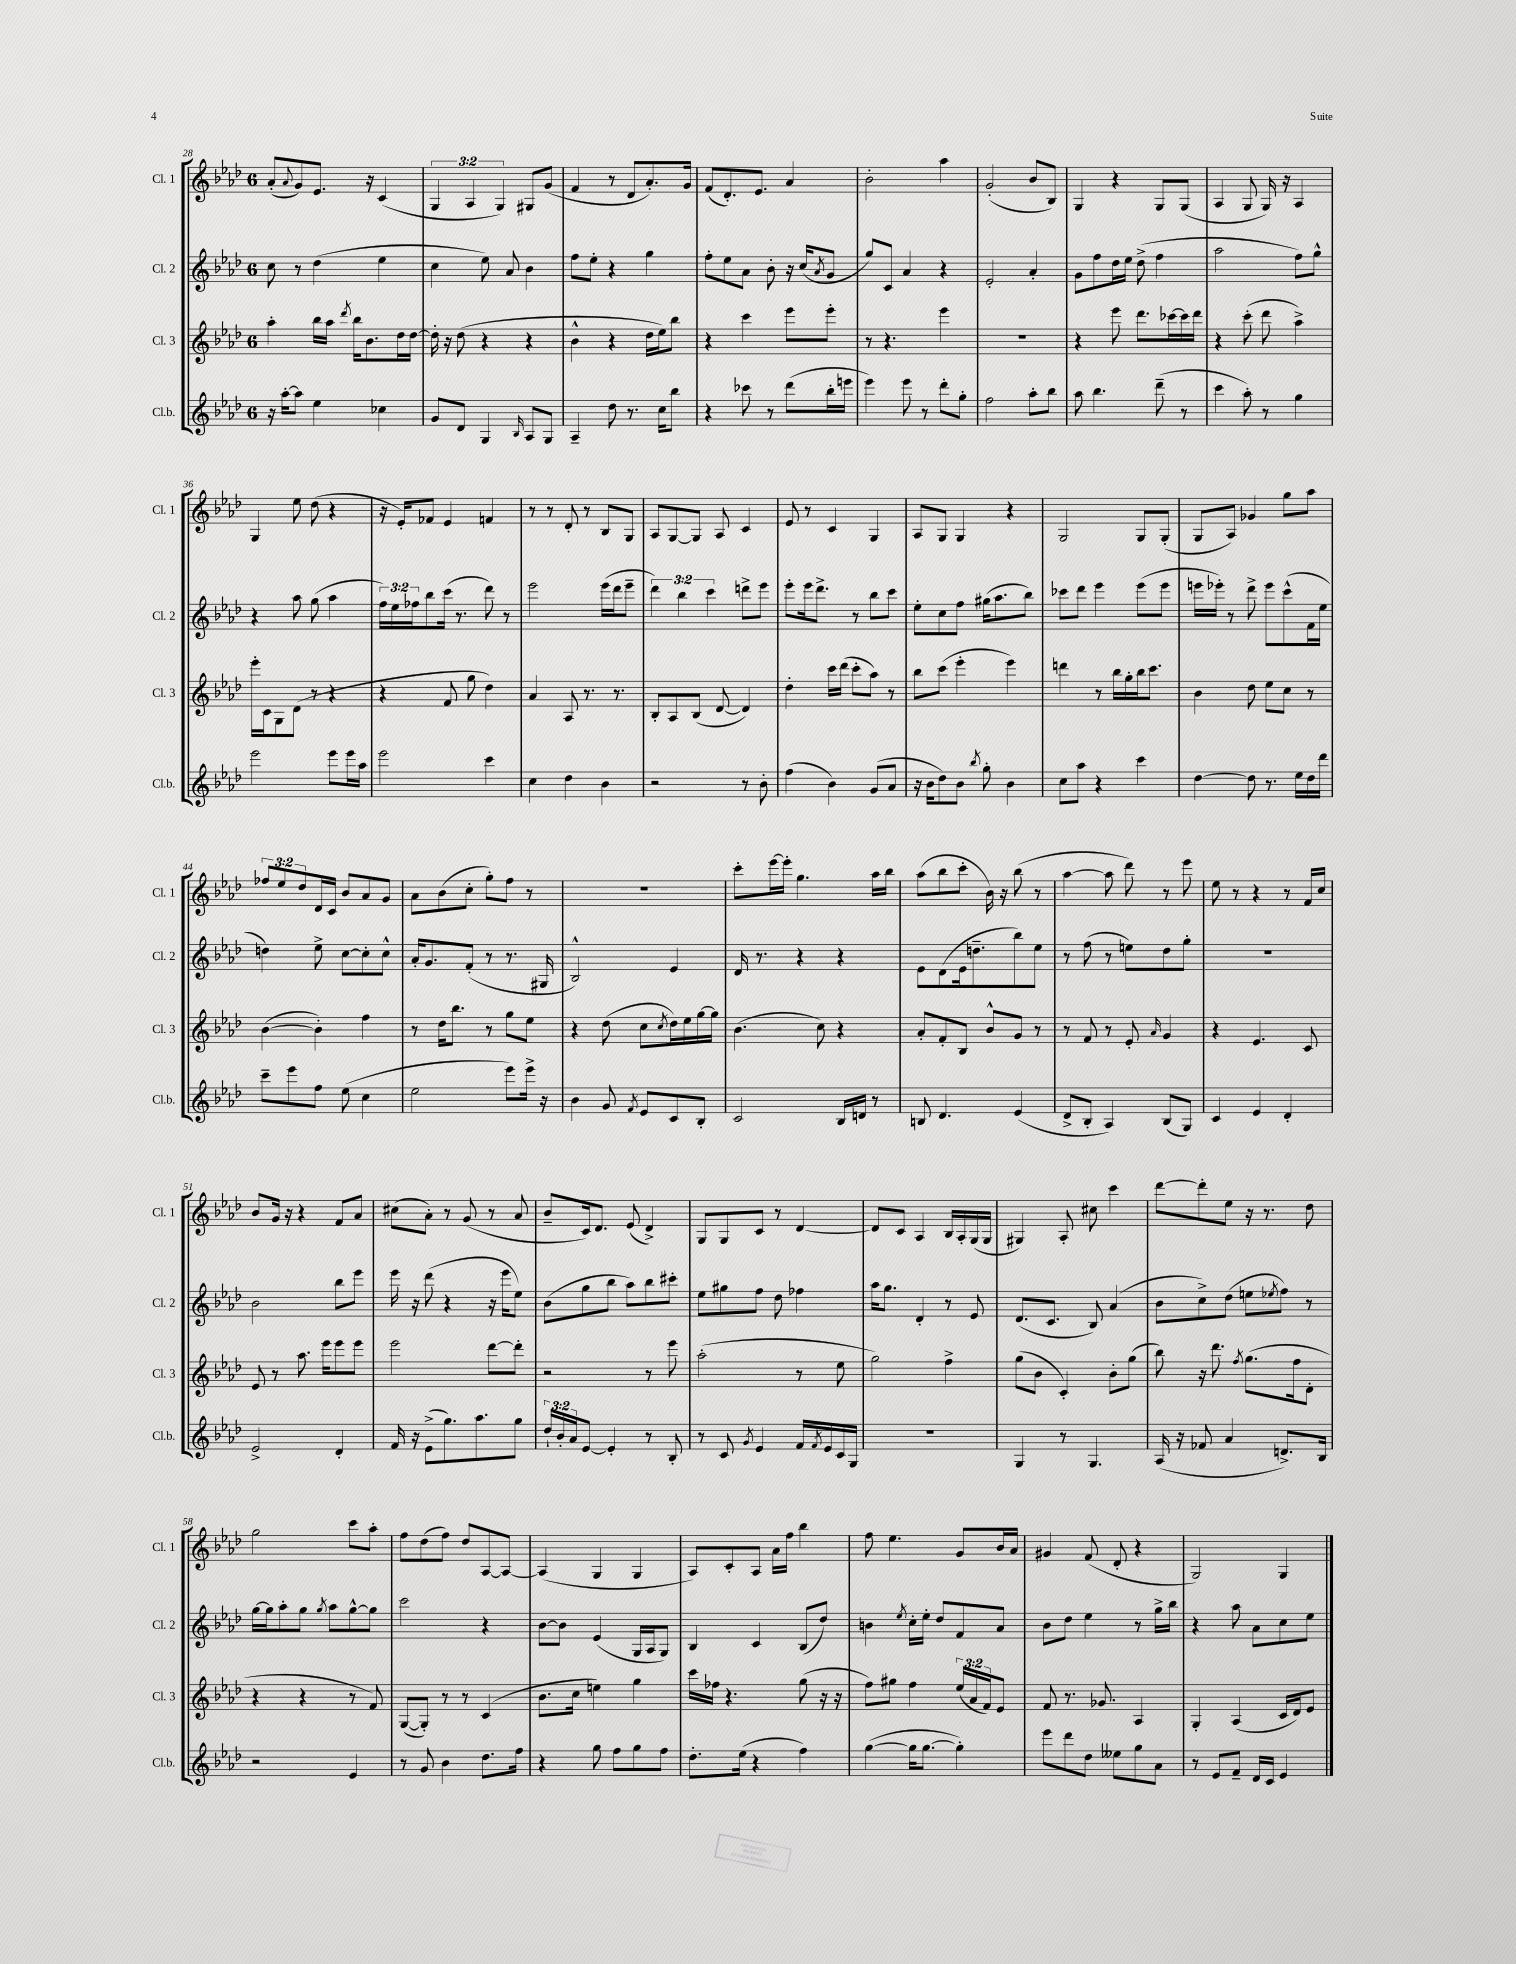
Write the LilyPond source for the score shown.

<<
\new StaffGroup <<
\new Staff = "s0" \with { instrumentName = "Cl. 1" shortInstrumentName = "Cl. 1" } {
    \clef treble \key aes \major \once \override Staff.TimeSignature.style = #'single-digit \time 6/8 \override Staff.TupletNumber.text = #tuplet-number::calc-fraction-text
    aes'8-.( \appoggiatura { aes'8 } g'8) ees'8. r16 c'4( |
    \tuplet 3/2 { g4 aes4 g4) } gis8 g'8( |
    f'4 r8 des'8 aes'8.-.) g'16 |
    f'8( des'8.-.) ees'8. aes'4 |
    bes'2-. aes''4 |
    g'2-.( bes'8 bes8) |
    g4 r4 g8 g8( |
    aes4 g8 g16) r16 aes4 |
    g4 ees''8 des''8( r4 |
    r16 ees'16-.) fes'8 ees'4 f'4 |
    r8 r8 des'8-. r8 bes8 g8 |
    aes8 g8~ g8 aes8 c'4 |
    ees'8 r8 c'4 g4 |
    aes8 g8 g4 r4 |
    g2 g8 g8-.( |
    g8 aes8) ges'4 g''8 aes''8 |
    \tuplet 3/2 { fes''8 ees''8 des''8 } des'16 c'16 bes'8 aes'8 g'8 |
    aes'8 bes'8( c''8-. g''8-.) f''8 r8 |
    R2. |
    c'''8-. ees'''16~ ees'''16-. g''4. aes''16 bes''16 |
    aes''8( bes''8 c'''8-. bes'16) r16 bes''8( r8 |
    aes''4~ aes''8 des'''8) r8 ees'''8 |
    ees''8 r8 r4 r8 f'16 c''16 |
    bes'8 g'16 r16 r4 f'8 aes'8 |
    cis''8( aes'8-.) r8 g'8( r8 aes'8 |
    bes'8-- c'16) des'8. ees'8( des'4->) |
    g8 g8 c'8 r8 des'4~ |
    des'8 c'8 aes4 bes16 aes16-. g16( g16 |
    gis4) aes8-. cis''8 c'''4 |
    des'''8~ des'''8-. ees''8 r16 r8. des''8 |
    g''2 c'''8 aes''8-. |
    f''8 des''8( f''8) des''8 aes8~ aes8~ |
    aes4( g4 g4 |
    aes8) c'8-. aes8 aes'16 f''16 bes''4 |
    f''8 ees''4. g'8 bes'16 aes'16 |
    gis'4 f'8( des'8-. r4 |
    g2) g4 \bar "|." |
}
\new Staff = "s1" \with { instrumentName = "Cl. 2" shortInstrumentName = "Cl. 2" } {
    \clef treble \key aes \major \once \override Staff.TimeSignature.style = #'single-digit \time 6/8 \override Staff.TupletNumber.text = #tuplet-number::calc-fraction-text
    c''8 r8 des''4( ees''4 |
    c''4 ees''8) aes'8 bes'4 |
    f''8 ees''8-. r4 g''4 |
    f''8-. ees''8 aes'8 bes'8-. r16 c''16( \acciaccatura { aes'8 } g'8 |
    g''8) c'8 aes'4 r4 |
    ees'2-. aes'4-. |
    g'8 f''8 des''16 ees''16 des''8->( f''4 |
    aes''2 f''8) g''8-^ |
    r4 aes''8 g''8( aes''4 |
    \tuplet 3/2 { f''16) ees''16 fes''16 } bes''8 c'''16( r8. des'''8) r8 |
    ees'''2 ees'''16( des'''16 ees'''8-- |
    \tuplet 3/2 { des'''4) bes''4 c'''4 } d'''8-> ees'''8 |
    ees'''8-. ees'''16 des'''8.-> r8 bes''8 c'''8 |
    ees''8-. c''8 f''8 gis''16( aes''8. bes''8) |
    ces'''8 des'''8 ees'''4 ees'''8( ees'''8 |
    e'''16 ees'''16-.) r8 des'''8-> ees'''8 c'''8-^( f'16 ees''16 |
    d''4) ees''8-> c''8~ c''8-. c''8-^ |
    aes'16-. g'8. f'8-.( r8 r8. gis16 |
    bes2-^) ees'4 |
    des'16 r8. r4 r4 |
    ees'8 des'8( ees'16 d''8.-- bes''8) ees''8 |
    r8 f''8( r8 e''8) des''8 g''8-. |
    R2. |
    bes'2 bes''8 ees'''8 |
    ees'''16 r16 des'''8( r4 r16 ees'''16 ees''8) |
    bes'8( g''8 bes''8 aes''8) bes''8 cis'''8-. |
    ees''8 gis''8 f''8 des''8 fes''4 |
    aes''16 g''8. des'4-. r8 ees'8 |
    des'8.( c'8. bes8) aes'4( |
    bes'8 c''8->) des''8( e''8 \acciaccatura { ees''8 } f''8) r8 |
    g''16~ g''16 aes''8-. g''8 \acciaccatura { g''8 } aes''8 g''8~-^ g''8 |
    c'''2 r4 |
    bes'8~ bes'8 ees'4( g16 aes16 g8) |
    bes4 c'4 bes8( des''8) |
    b'4 \acciaccatura { ees''8 } c''16-. ees''16-. des''8 f'8 aes'8 |
    bes'8 des''8 ees''4 r8 g''16-> bes''16 |
    r4 aes''8 aes'8 c''8 ees''8 \bar "|." |
}
\new Staff = "s2" \with { instrumentName = "Cl. 3" shortInstrumentName = "Cl. 3" } {
    \clef treble \key aes \major \once \override Staff.TimeSignature.style = #'single-digit \time 6/8 \override Staff.TupletNumber.text = #tuplet-number::calc-fraction-text
    aes''4-. bes''16 aes''16 \acciaccatura { des'''8 } bes''16 bes'8. des''16 des''16~ |
    des''16-. r16 des''8( r4 r4 |
    bes'4-^ r4 des''16 ees''16) bes''8 |
    r4 c'''4 ees'''8 ees'''8-. |
    r8 r4. ees'''4 |
    R2. |
    r4 ees'''8 des'''8. ces'''16~ ces'''16 des'''16 |
    r4 c'''8-.( des'''8 aes''4->) |
    ees'''16-. c'16 g8 des'8( r8 r4 |
    r4 f'8 g''8 des''4) |
    aes'4 aes8 r8. r8. |
    bes8-. aes8 bes8( des'8~ des'4) |
    des''4-. c'''16 des'''16( c'''8-. aes''8) r8 |
    bes''8 c'''8( ees'''4-. ees'''4) |
    d'''4 r8 bes''16 g''16-. bes''16 c'''8. |
    bes'4 des''8 ees''8 c''8 r8 |
    bes'4~( bes'4-.) f''4 |
    r8 des''16 bes''8. r8 g''8 ees''8 |
    r4 des''8( c''8 \acciaccatura { c''8 } des''16) ees''16 g''16~ g''16 |
    bes'4.( c''8) r4 |
    aes'8-. f'8-. bes8 bes'8-^ g'8 r8 |
    r8 f'8 r8 ees'8-. \grace { aes'16 } g'4 |
    r4 ees'4. c'8 |
    ees'8 r8 aes''8. ees'''16 ees'''8 ees'''8 |
    ees'''2 des'''8~ des'''8-. |
    r2 r8 ees'''8 |
    aes''2-.( r8 ees''8 |
    g''2) f''4-> |
    g''8( bes'8 c'4-.) bes'8-. g''8( |
    bes''8) r16 des'''8. \acciaccatura { f''8 } g''8.( f''16 des'8-. |
    r4 r4 r8 f'8) |
    g8~( g8-.) r8 r8 c'4( |
    bes'8. c''16 e''4) g''4 |
    c'''16 fes''16 r4. g''8( r16 r16 |
    f''8) gis''8 f''4 \tuplet 3/2 { ees''16( aes'16 f'16) } ees'8 |
    f'8 r8. ges'8. aes4 |
    g4-. aes4( c'16 des'16) ees'8 \bar "|." |
}
\new Staff = "s3" \with { instrumentName = "Cl.b." shortInstrumentName = "Cl.b." } {
    \clef treble \key aes \major \once \override Staff.TimeSignature.style = #'single-digit \time 6/8 \override Staff.TupletNumber.text = #tuplet-number::calc-fraction-text
    r16 aes''16~-. aes''8 ees''4 ces''4 |
    g'8 des'8 g4 \grace { bes16 } aes8 g8 |
    aes4-- des''8 r8. c''16 bes''8 |
    r4 ces'''8 r8 des'''8( bes''16-. e'''16 |
    ees'''4) ees'''8 r8 des'''8-. g''8-. |
    f''2 aes''8-. bes''8 |
    aes''8 bes''4. des'''8--( r8 |
    c'''4 aes''8-.) r8 g''4 |
    ees'''2 ees'''8 ees'''16 aes''16 |
    ees'''2 c'''4 |
    c''4 des''4 bes'4 |
    r2 r8 bes'8-. |
    f''4( bes'4) g'8( aes'8 |
    r16 bes'16 des''8) bes'8 \acciaccatura { bes''8 } g''8-. bes'4 |
    c''8 aes''8 r4 c'''4 |
    des''4~ des''8 r8. ees''16 des''16 des'''16 |
    c'''8-- ees'''8 f''8 ees''8( c''4 |
    ees''2 ees'''8) ees'''16-> r16 |
    bes'4 g'8 \acciaccatura { f'8 } ees'8 c'8 bes8-. |
    c'2 bes16 d'16 r8 |
    b8 des'4. ees'4( |
    des'8-> bes8-. aes4) bes8( g8) |
    c'4 ees'4 des'4-. |
    ees'2-> des'4-. |
    f'16 r16 ees'8->( g''8.) aes''8. g''8 |
    \tuplet 3/2 { des''16-! bes'16-. aes'16 } ees'8~ ees'4-. r8 bes8-. |
    r8 c'8 \acciaccatura { g'8 } ees'4 f'16 \acciaccatura { f'8 } ees'16 c'16 g16 |
    R2. |
    g4 r8 g4. |
    aes16( r16 fes'8 aes'4 d'8.->) bes16 |
    r2 ees'4 |
    r8 g'8 bes'4 des''8. f''16 |
    r4 g''8 f''8 g''8 f''8 |
    des''8.-. ees''16( r4 f''4) |
    g''4~( g''16 g''8.~ g''4-.) |
    ees'''8 des'''8 des''8 eeses''8 g''8 aes'8 |
    r8 ees'8 f'8-- des'16 c'16 ees'4 \bar "|." |
}
>>
>>
\layout { \context { \Score currentBarNumber = #28 } }
